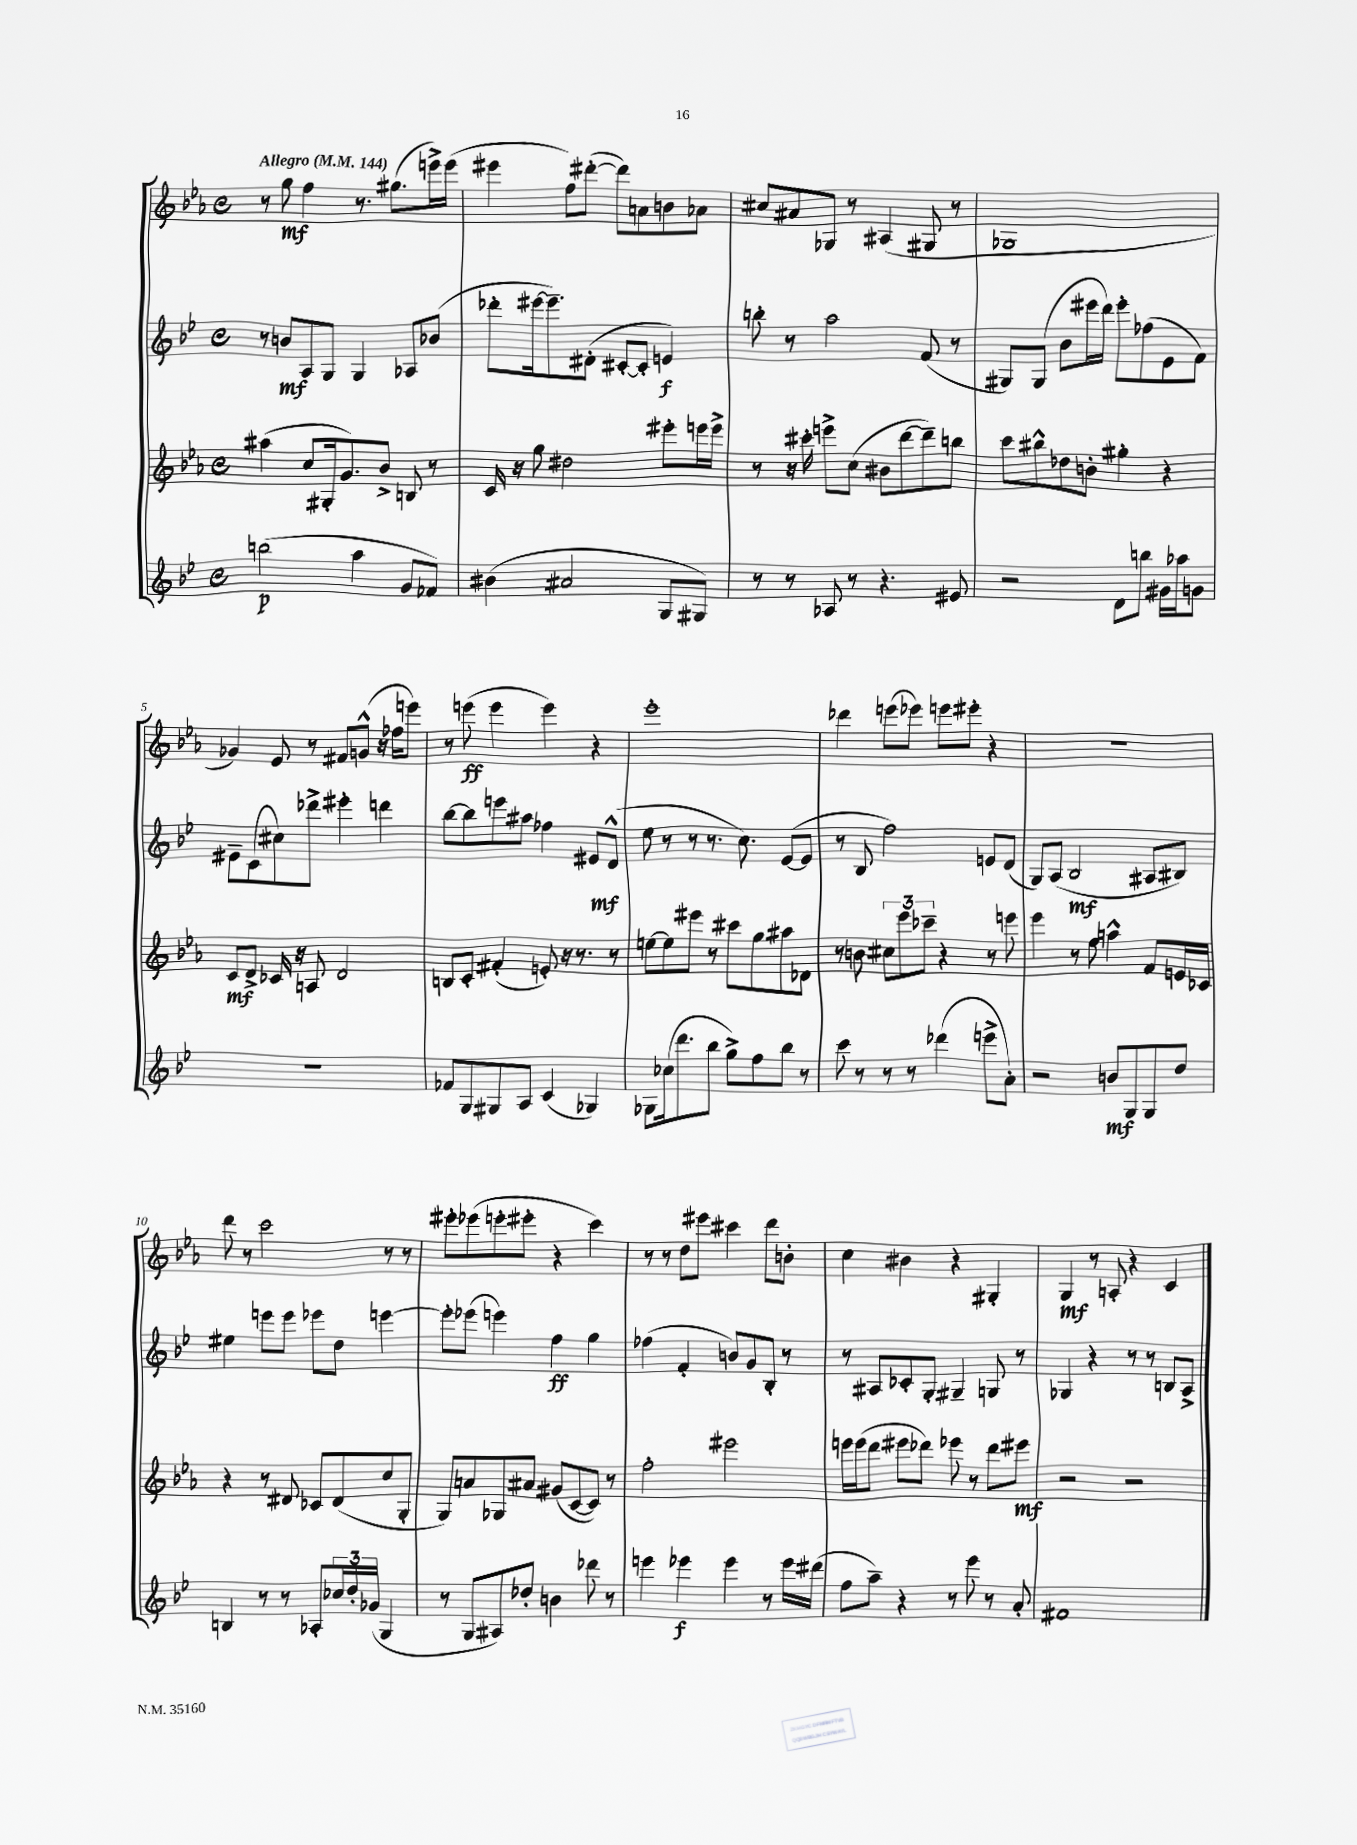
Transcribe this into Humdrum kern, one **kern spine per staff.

**kern	**kern	**kern	**kern
*staff4	*staff3	*staff2	*staff1
*clefG2	*clefG2	*clefG2	*clefG2
*k[b-e-]	*k[b-e-a-]	*k[b-e-]	*k[b-e-a-]
*M4/4	*M4/4	*M4/4	*M4/4
*met(c)	*met(c)	*met(c)	*met(c)
*MM144	*MM144	*MM144	*MM144
(2bb	(4aa#	8r	8r
.	.	8b	8gg
.	8cc	8A	4ff
.	16G#'	8G	.
.	8.g)	.	.
4aa	.	4G	8.r
.	8b-^	.	.
.	.	.	(8.gg#
8g	8B	8A-	.
8f-)	8r	(8b-	16eee^)
.	.	.	(16eee
=	=	=	=
(4b#	16c	8ddd-'	4eee#
.	16r	.	.
.	8gg	[16eee#	.
.	.	8.eee#~])	.
2a#	2dd#	.	8ff)
.	.	(8d#'	([8ddd#'
.	.	[8c#'	8ddd#])
.	.	8c#']	8a
8G	8eee#'	4e)	8b
8G#)	16eee	.	8a-
.	16eee^	.	.
=	=	=	=
8r	8r	8bb'	8cc#
8r	16r	8r	8a#
.	16ccc#'	.	.
8A-	8eee^	2aa	8G-
8r	(8cc	.	8r
4.r	8b#	.	(4A#
.	[8ddd	.	.
.	8ddd~])	(8f	8G#
8e#	8bb	8r	8r
=	=	=	=
2r	8ccc	8G#)	1G-
.	8bb#^^	(8G#	.
.	8dd-	8b-	.
.	8b'	16eee#	.
.	.	16ddd)	.
8d	4gg#'	8eee#'	.
8bb	.	(8ff-	.
16g#	4r	8e-	.
16aa-	.	.	.
8g	.	8f)	.
=	=	=	=
1r	8c	8e#~	4g-)
.	8d^	(8c	.
.	16c-	8cc#)	8e-
.	16r	.	.
.	8A	8ddd-^	8r
.	2d	4eee#'	8f#
.	.	.	(8g^^
.	.	4ddd	16r
.	.	.	16ff-
.	.	.	8eee)
=	=	=	=
8f-	8B	[8bb-	8r
8G	8c'	8bb-]	(8eee
8G#	(4f#'	8eee	4eee
8A	.	8aa#	.
(4c	8e')	4ff-	4eee)
.	16r	.	.
.	8.r	.	.
4G-)	.	8e#	4r
.	8r	(8d^^	.
=	=	=	=
8G-	[8ee	8ee-	1eee-'
(16cc-	8ee]	8r	.
8.ddd	.	.	.
.	8eee#	8r	.
8bb-	8r	8.r	.
8gg^)	8ccc#	.	.
.	.	8.cc)	.
8ff	8gg	.	.
8bb-	8aa#	([8e-	.
8r	8d-	8e-]	.
=	=	=	=
8ccc	8r	8r	4ddd-
8r	8b	8B-	.
8r	12cc#	2ff)	(8eee
.	12eee-	.	.
8r	.	.	8eee-)
.	12ccc-~	.	.
(4ddd-	4r	.	8eee
.	.	.	8eee#'
8eee^	8r	8e	4r
8a')	8eee	(8d	.
=	=	=	=
2r	4eee-	8G)	1r
.	.	(8A	.
.	8r	2B-	.
.	8ff	.	.
8b	4aa^^	.	.
8G	.	.	.
8G	8f	8A#	.
8dd	16e	8B#)	.
.	16c-	.	.
=	=	=	=
4B	4r	4ee#	8ddd
.	.	.	8r
8r	8r	8eee	2ccc
8r	8d#	8eee	.
8A-'	8c-	8eee-	.
24cc-	(8d#	8dd	.
24dd'	.	.	.
(24g-	.	.	.
4G	8cc	[4eee	8r
.	8G'	.	8r
=	=	=	=
8r	8G)	8eee']	8eee#'
8G	8a	(8eee-	(8eee-
8A#)	8G-	4eee)	8eee'
8dd-'	8a#	.	8eee#'
4b	(8g#	4ff	4r
.	[8c	.	.
8ddd-	8c])	4gg	4ccc)
8r	8r	.	.
=	=	=	=
4eee	2ff'	(4ff-	8r
.	.	.	8r
4eee-	.	4f'	8dd
.	.	.	8eee#
4eee-	2eee#	8b)	4ccc#
.	.	8g	.
8r	.	8B-'	8ddd
16eee-	.	8r	8b'
(16ddd#	.	.	.
=	=	=	=
8ff	16eee	8r	4cc
.	(16eee	.	.
8aa~)	8ddd	8A#	.
4r	8eee#	8c-'	4b#
.	8ddd-)	8G'	.
8r	8eee-	4G#~	4r
8eee-	8r	.	.
8r	8ddd-	8G	4G#'
8a'	8eee#	8r	.
=	=	=	=
1f#	2r	4G-	4G
.	.	4r	8r
.	.	.	8A'
.	2r	8r	4r
.	.	8r	.
.	.	8B	4c
.	.	8A^	.
==	==	==	==
*-	*-	*-	*-
